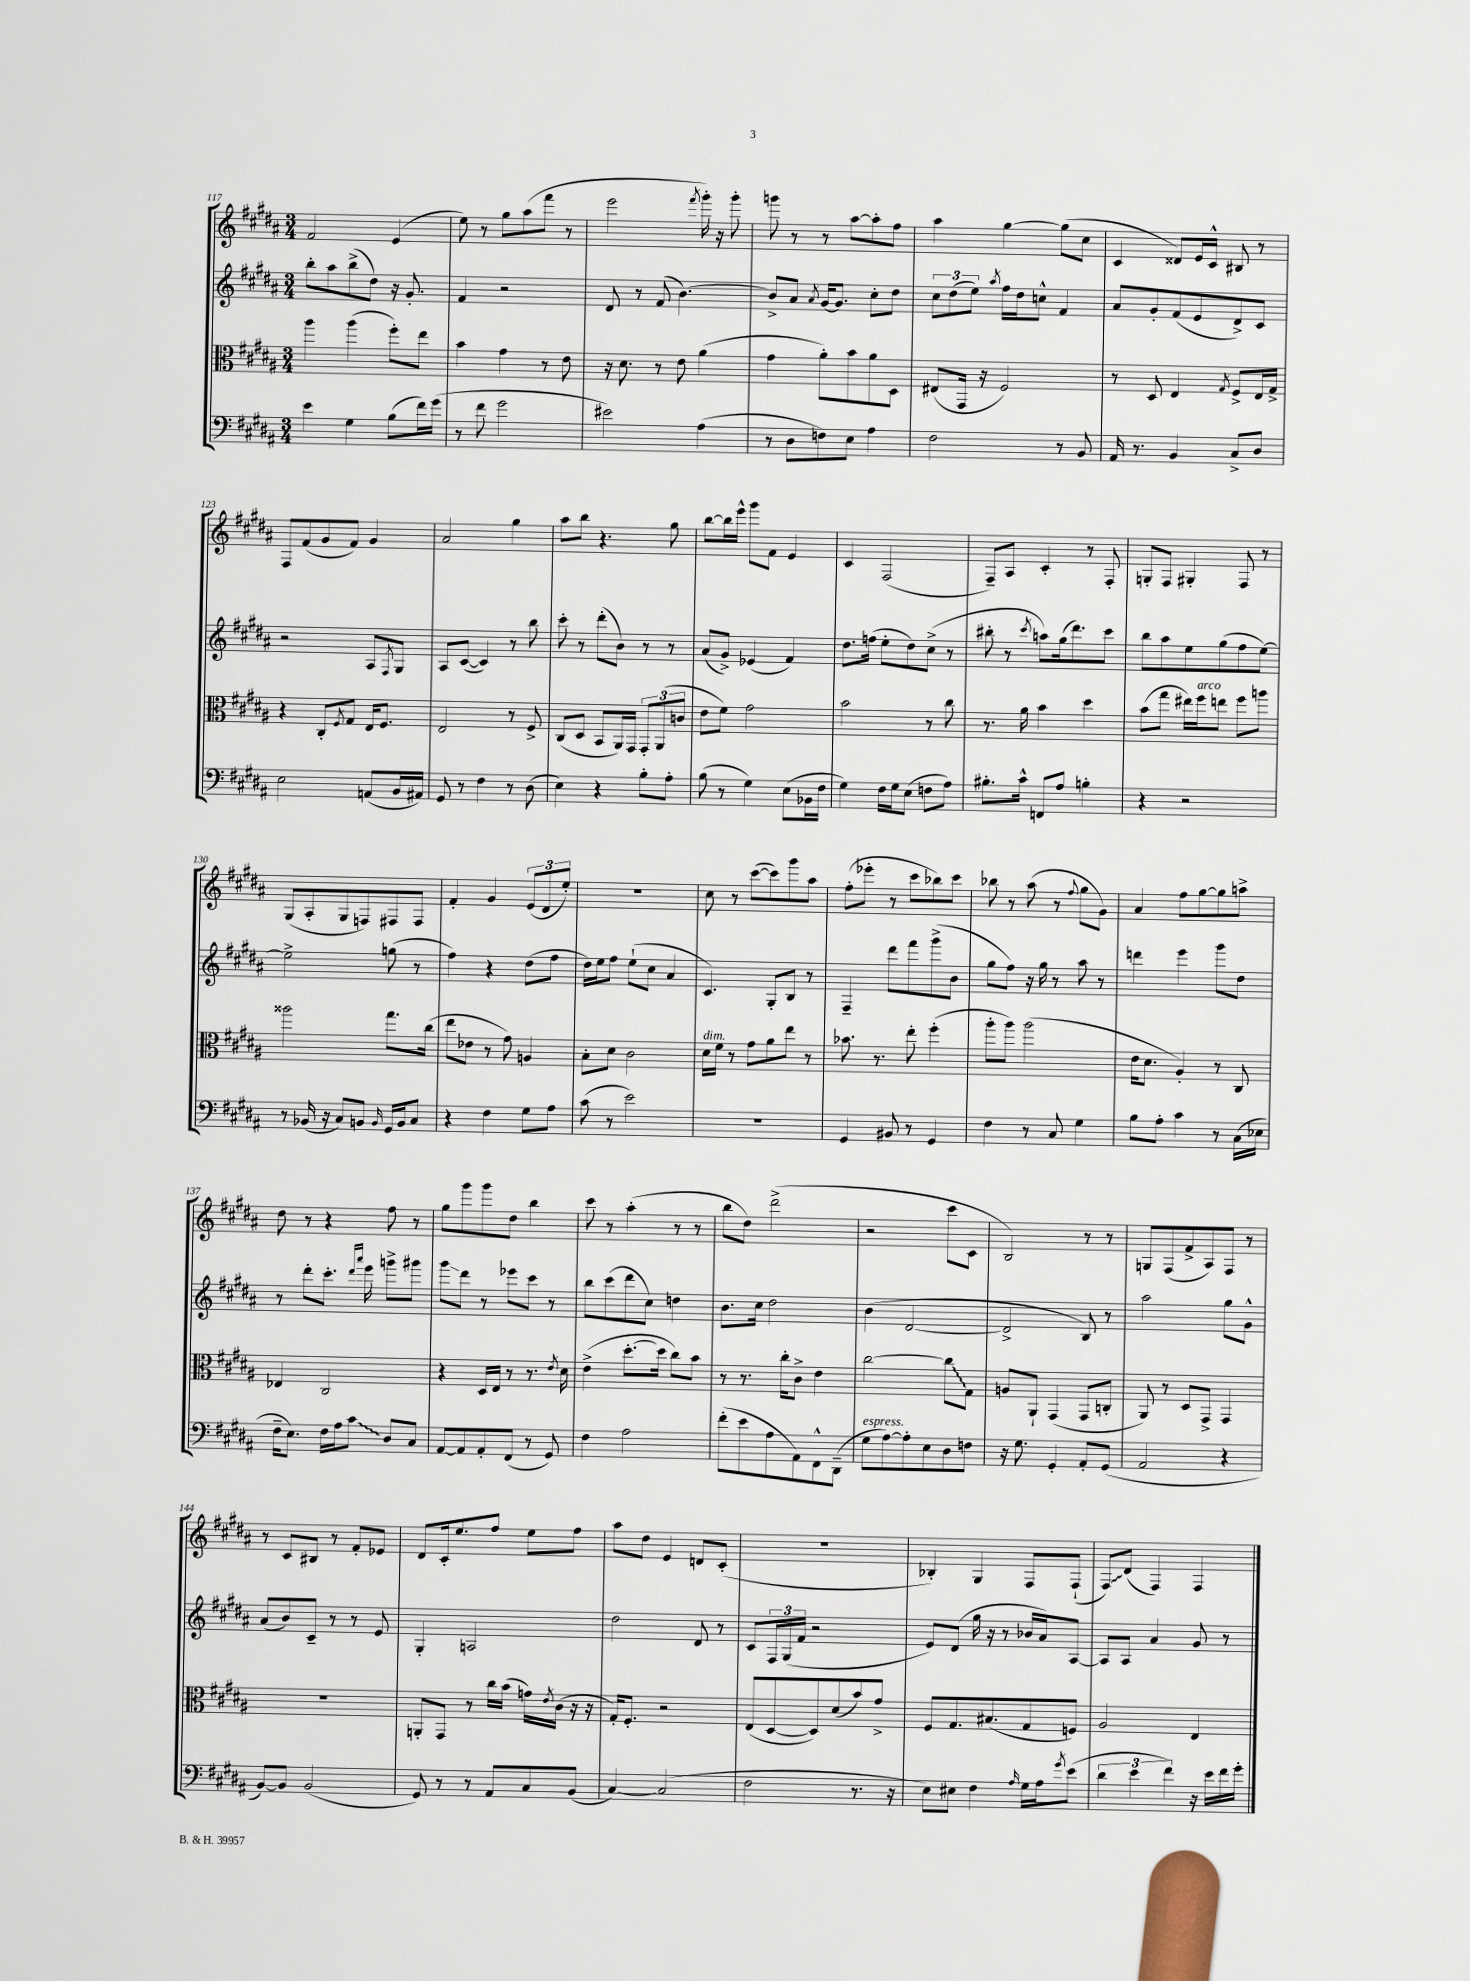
<<
\new StaffGroup <<
\new Staff = "s0" {
    \clef treble \key b \major \numericTimeSignature \time 3/4
    fis'2 e'4( |
    e''8) r8 gis''8 ais''8( fis'''8 r8 |
    e'''2 \acciaccatura { fis'''8 } gis'''16-.) r16 gis'''8-. |
    g'''8 r8 r8 ais''8~ ais''8-. fis''8 |
    ais''4 gis''4~ gis''8( cis''8 |
    cis'4 disis'8) e'16 cis'16-^ bis8 r8 |
    fis8 fis'8( gis'8 fis'8) gis'4 |
    ais'2 gis''4 |
    ais''8 b''8 r4. gis''8 |
    b''8~ b''16 e'''16-^ gis'''8 fis'8 e'4 |
    cis'4 fis2( |
    fis8--) ais8 cis'4-. r8 fis8-. |
    g8-. fis8 gis4-. fis8 r8 |
    gis8( ais8-. gis8 f8) fis8 fis8 |
    fis'4-. gis'4 \tuplet 3/2 { e'8( dis'8 e''8-.) } |
    R2. |
    cis''8 r8 cis'''8~( cis'''8) gis'''8 ais''8 |
    fis''8-.( ees'''8-. r8 cis'''8 bes''8) cis'''8 |
    bes''8 r8 ais''8( r8 \appoggiatura { fis''8 } gis''8 gis'8) |
    ais'4 fis''8 gis''8~ gis''8 a''8-> |
    dis''8 r8 r4 fis''8 r8 |
    gis''8 gis'''8 gis'''8 dis''8 b''4 |
    cis'''8 r8 ais''4-.( r8 r8 |
    b''8 dis''8) dis'''2->( |
    r2 cis'''8 cis'8 |
    b2) r8 r8 |
    g8 fis8( fis'8-> ais8) fis8 r8 |
    r8 cis'8 bis8 r8 fis'8-. ees'8 |
    dis'8 cis'16-. e''8. fis''8 e''8 fis''8 |
    ais''8 dis''8 e'4 d'8 cis'8-.( |
    R2. |
    bes4-.) gis4 fis8 fis8-!( |
    \once \override Glissando.style = #'zigzag fis8\glissando) dis'8( fis4) fis4 \bar "|." |
}
\new Staff = "s1" {
    \clef treble \key b \major \numericTimeSignature \time 3/4
    b''8-. ais''8 b''8->( dis''8) r16 gis'8.-. |
    fis'4 r2 |
    dis'8 r8 fis'8( b'4.~) |
    b'8-> ais'8 \acciaccatura { ais'8 } gis'16~ gis'8. cis''8-. dis''8 |
    \tuplet 3/2 { cis''8 dis''8( e''8) } \acciaccatura { ais''8 } fis''16 dis''16 c''8-^ fis'4 |
    ais'8 gis'8-. fis'8( e'8 dis'8->) cis'8 |
    r2 ais8 \acciaccatura { fis8 } gis8 |
    ais8 cis'8~( cis'4) r8 b''8 |
    cis'''8-. r8 dis'''8-.( b'8) r8 r8 |
    ais'8( gis'8->) ees'4( fis'4) |
    dis''8. f''16( e''8-. dis''8) cis''8->( r8 |
    bis''8-. r8 \acciaccatura { cis'''8 } a''8) gis''16( dis'''8.) cis'''8 |
    b''8 ais''8 e''8 gis''8( fis''8 e''8~) |
    e''2-> g''8( r8 |
    fis''4) r4 dis''8( fis''8 |
    dis''16) e''16 fis''8 e''8-!( cis''8 ais'4 |
    cis'4.) gis8-. b8 r8 |
    fis4-- dis'''8 fis'''8 gis'''8->( b'8 |
    gis''8 fis''8) r16 gis''16 r8 ais''8 r8 |
    d'''4 e'''4 gis'''8 dis''8 |
    r8 dis'''8-. cis'''8.-. \grace { dis'''16 ais'''16 } e'''16 g'''8-> gis'''8 |
    gis'''8\glissando dis'''8 r8 ees'''8 cis'''8 r8 |
    b''8 cis'''8( dis'''8 cis''8) d''4 |
    b'8. cis''16 dis''2 |
    b'4( dis'2~ |
    dis'2-> b8) r8 |
    ais''2 gis''8 gis'8-^ |
    ais'8( b'8) cis'8-- r8 r8 e'8 |
    gis4-. a2 |
    dis''2 dis'8 r8 |
    cis'8 \tuplet 3/2 { fis16 gis16( fis'16 } r2 |
    e'8) dis'8( gis''16 r16 r8 bes'16 ais'16) ais8~ |
    ais8 ais8 ais'4 gis'8 r8 \bar "|." |
}
\new Staff = "s2" {
    \clef alto \key b \major \numericTimeSignature \time 3/4
    ais''4 ais''4( fis''8-.) e''8 |
    b'4 gis'4 r8 e'8 |
    r16 dis'8. r8 e'8 ais'4( |
    gis'4 ais'8-.) b'8 ais'8 dis8 |
    eis8( gis,16 r16 fis2) |
    r8 dis8 e4 \acciaccatura { gis8 } fis8-> e16 gis16-> |
    r4 cis8-. \acciaccatura { fis8 } gis8 e16 fis8. |
    e2 r8 fis8-> |
    cis8( dis8 b,8 ais,16) gis,16 \tuplet 3/2 { gis,8-. ais,8( c'8 } |
    e'8 fis'8) gis'2 |
    b'2 r8 cis''8 |
    r8. ais'16 b'4 dis''4 |
    b'8( gis''8 eis''16) fis''16^\markup { \italic "arco" } e''8 fis''8 a''8 |
    aisis''2 gis''8. cis''16( |
    e''8 ees'8 r8 gis'8) a4 |
    b8-. dis'8 cis'2 |
    dis'16^\markup { \italic "dim." } fis'16 r8 gis'8 ais'8 e''8 r8 |
    bes'8. r8. e''8-. fis''4-.( |
    ais''8-. ais''8) ais''2( |
    e'16 dis'8. ais4-.) r8 cis8 |
    ees4 cis2 |
    r4 dis16 e16 r8 r8. \acciaccatura { e'8 } dis'16 |
    e'4->( dis''8.~-. dis''16 cis''8) b'8 |
    r8 r8. cis''16-. cis'8-> e'4 |
    cis''2~ \once \override Glissando.style = #'zigzag cis''8\glissando gis8 |
    a8 ais,8-! gis,4( gis,8 c8-. |
    ais,8) r8 dis8 gis,8-> gis,4 |
    R2. |
    a,8-. gis,8 r8 cis''16 b'16( g'16) \acciaccatura { e'8 } cis'16( r16 r16 |
    gis16-.) fis8.-. r2 |
    e8( dis8~ dis8) dis'8( b'8) gis'8-> |
    fis8 gis8. bis8.( gis8 f8) |
    ais2 e4 \bar "|." |
}
\new Staff = "s3" {
    \clef bass \key b \major \numericTimeSignature \time 3/4
    e'4 gis4 b8( fis'16) gis'16( |
    r8 fis'8 gis'2 |
    eis'2) ais4( |
    r8 dis8 f8) e8 ais4 |
    fis2 r8 b,8 |
    ais,16 r8. b,4 cis8-> dis8 |
    e2 a,8( b,16 ais,16) |
    gis,8 r8 fis4 r8 dis8( |
    e4) r4 b8-. ais8-. |
    b8( r8 gis4) e8( bes,16 fis16 |
    gis4) fis16 gis16 e8( f8 ais8) |
    bis8.-. cis'16-^ f,8 ais8 b4-. |
    r4 r2 |
    r8 bes,16( r16 cis8) b,8 \grace { b,16 } gis,16 b,16 cis8 |
    r4 fis4 gis8 ais8 |
    cis'8( r8 e'2) |
    R2. |
    gis,4 bis,8 r8 gis,4 |
    fis4 r8 cis8 gis4 |
    b8 ais8-. cis'4 r8 cis16( ees16 |
    fis16-- e8.) fis16 ais16 \once \override Glissando.style = #'zigzag cis'8\glissando dis8 cis8 |
    ais,8~ ais,8 ais,8-. fis,8( r8 gis,8) |
    fis4 ais2 |
    fis'8-.( e'8 ais8 ais,8) fis,8-^ dis,8--( |
    gis8^\markup { \italic "espress." } ais8~) ais8-. e8 dis8 f8 |
    r16 gis8. gis,4-. ais,8-. gis,8( |
    ais,2 r4 |
    b,8~) b,8 b,2( |
    gis,8) r8 r8 ais,8 cis8 b,8( |
    cis4~) cis2( |
    fis2 r8. r16 |
    e8) eis8 fis4 \grace { ais16 } gis16 ais16 \acciaccatura { gis'8 } e'8( |
    \tuplet 3/2 { dis'4 e'4 fis'4) } r16 e'16 fis'16 gis'16-. \bar "|." |
}
>>
>>
\layout { \context { \Score currentBarNumber = #117 } }
